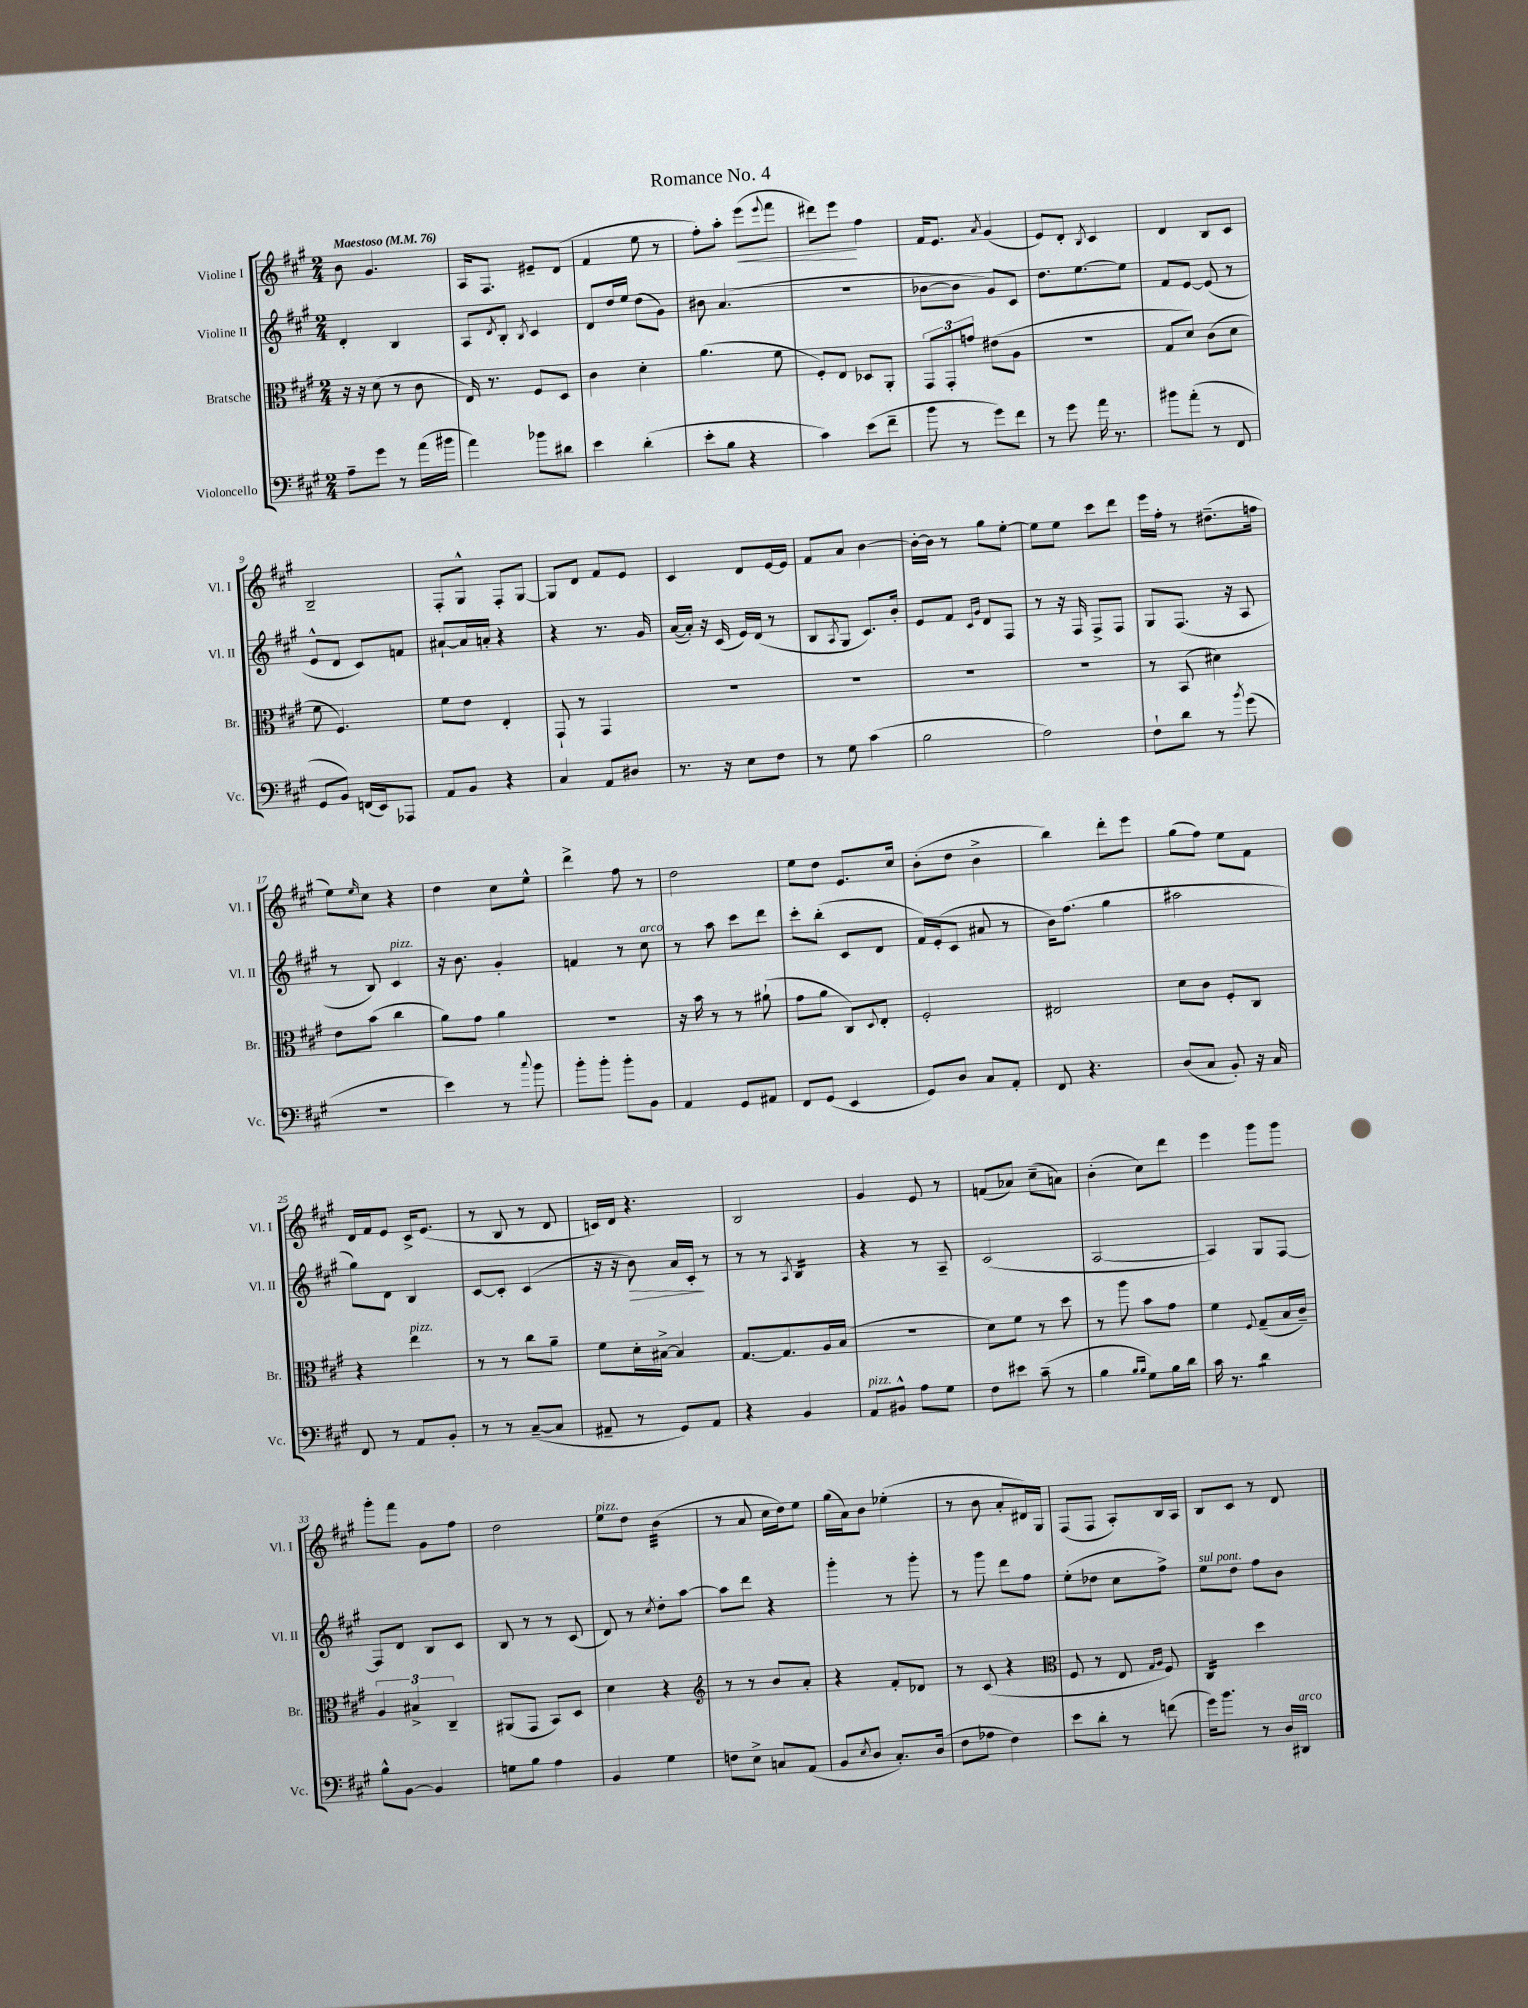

**kern	**kern	**kern	**kern
*staff4	*staff3	*staff2	*staff1
*clefF4	*clefC3	*clefG2	*clefG2
*k[f#c#g#]	*k[f#c#g#]	*k[f#c#g#]	*k[f#c#g#]
*M2/4	*M2/4	*M2/4	*M2/4
*MM76	*MM76	*MM76	*MM76
8A~	16r	4d'	8b
.	16r	.	.
8g#	(8d	.	4.g#
8r	8r	4B	.
(16a	8c#	.	.
16b#	.	.	.
=	=	=	=
4a)	16E)	8A	16A
.	8.r	.	8.F#
.	.	8qd	.
.	.	8B'	.
.	.	8qB	.
8b-	8F#	4c#	8e#~
8d#	8D	.	(8d
=	=	=	=
4e	4c#	8d	4f#
.	.	16dd	.
.	.	16ee	.
(4d'	4d'	(8dd	8ee
.	.	8g#)	8r
=	=	=	=
8e'	(4.a	8b#	8ff#')
8B	.	(4.a	8aa'
4r	.	.	(8eee
.	.	.	8qqeee
.	8f#	.	8fff#
=	=	=	=
4c#)	8F#')	2r	8ddd#)
.	8E	.	8eee
(8e	8D-	.	4ff#
8f#~	8AA'	.	.
=	=	=	=
8b	12GG#	[8b-	16f#
.	.	.	8.e
.	12GG#'	.	.
8r	.	8b-]	.
.	12g	.	.
.	.	.	8qa
8g#)	(8e#	8g#)	(4g#
8f#	8A	8c#	.
=	=	=	=
8r	2r	8.dd	8e)
8g#	.	.	8d'
.	.	[8.ee	.
.	.	.	8qB
16a	.	.	4c#
8.r	.	.	.
.	.	8ee]	.
=	=	=	=
8b#	8G#	8f#	4d
(8a'	8d)	[8e	.
8r	(8c#	(8e]	8B
8FF#	8d	8r	8c#
=	=	=	=
8GG#	8f#	8e^^	2B~
8BB)	4.F#)	8d	.
(16FF	.	8c#)	.
16EE)	.	.	.
8AAA-	.	8f	.
=	=	=	=
8AA	8f#	[8a#`	8F#'
8BB	8e	16a#]	8G#^^
.	.	16a'	.
4r	4E'	4r	8F#'
.	.	.	[8G#
=	=	=	=
4C#	8GG#`	4r	8G#]
.	8r	.	8d
8AA	4GG#	8.r	8f#
8D#	.	.	8e
.	.	16g#	.
=	=	=	=
8.r	2r	([16a	4c#
.	.	16a'])	.
.	.	16r	.
16r	.	(16c#	.
8E	.	16e)	8d
.	.	(16d	.
8F#	.	8r	[16e
.	.	.	16e]
=	=	=	=
8r	2r	8B	8f#
.	.	8qA	.
8G#	.	8G#	8a
(4c#	.	8.c#)	[4b
.	.	16b'	.
=	=	=	=
2B	2r	8e	16b'_
.	.	.	16b]
.	.	8f#	8r
.	.	16qqc#	.
.	.	16qqg#	.
.	.	8d	8gg#
.	.	8F#	[8ee'
=	=	=	=
2A)	2r	8r	8ee]
.	.	16r	8ee
.	.	16F#	.
.	.	8F#^	8ccc#
.	.	8F#	8ddd
=	=	=	=
8F#`	8r	8G#	16eee
.	.	.	16ff#'
8d	(8BB	(8.F#	8r
8r	4d#)	.	(8.dd#~
.	.	16r	.
8qb	.	.	.
(8g#	.	8A	.
.	.	.	16ff
=	=	=	=
2r	8e	8r	8ee)
.	.	.	16qqee
.	(8b	8B)	8cc#
.	4cc#	4c#	4r
=	=	=	=
4e)	8a)	16r	4dd
.	.	8.b	.
.	8g#	.	.
8r	4a	4g#'	8cc#
8qqcc#	.	.	.
8b	.	.	8ee^^
=	=	=	=
8b'	2r	4f	4ddd^
8b'	.	.	.
8b'	.	8r	8ff#
8BB	.	8cc#	8r
=	=	=	=
4AA	16r	8r	2dd
.	16b	.	.
.	8r	8aa	.
8GG#	8r	8ccc#	.
8AA#	(8a#`	8ddd	.
=	=	=	=
8FF#	8g#	8ccc#'	8ee
(8GG#	8a	(8bb'	8dd
4EE	8C#)	8c#	8.e
.	8qqD	.	.
.	8E'	8d	.
.	.	.	16cc#
=	=	=	=
8GG#)	2F#'	16f#)	(8b'
.	.	(16e'	.
8D	.	8c#	8dd
8C#	.	8a#	4b^
8AA'	.	8r	.
=	=	=	=
8FF#	2E#	16b)	4bb)
.	.	(8.ff#	.
4.r	.	.	.
.	.	4gg#	8ddd'
.	.	.	8eee
=	=	=	=
(8D	8d	2aa#	(8gg#
8C#	8c#	.	8ff#)
8BB')	8F#'	.	8ee
16r	8C#	.	8f#
16C#	.	.	.
=	=	=	=
8FF#	4r	8gg#)	16d
.	.	.	16f#
8r	.	8d	8e
8AA	4ee	4B	16c#^
.	.	.	(8.e
8BB'	.	.	.
=	=	=	=
8r	8r	[8c#	8r
8r	8r	8c#']	8B
([8C#~	8cc#	(4c#	8r
8C#]	8a~	.	8d
=	=	=	=
8AA#~	8f#	16r	16c)
.	.	16r	16d
8r	16d'	8b)	4.r
.	[16B#^	.	.
8GG#)	4B#]	16a	.
.	.	16c#'	.
8AA#	.	8r	.
=	=	=	=
4r	[8.G#	8r	2B
.	.	8r	.
.	8.G#]	.	.
.	.	8qA	.
4BB	.	4B	.
.	16A	.	.
.	(16B	.	.
=	=	=	=
8AA	2r	4r	4g#
8BB#^^	.	.	.
8A	.	8r	8e
8G#	.	8A~	8r
=	=	=	=
8F#	8d)	(2c#	(8f
8e#	8f#	.	8a-)
(8c#~	8r	.	(8cc#~
8r	8dd	.	8a)
=	=	=	=
4B	8r	[2A	(4b'
.	8aa	.	.
16qqB	.	.	.
16qqB	.	.	.
8G#)	8b	.	8cc#)
16B	8g#	.	8ddd
16d	.	.	.
=	=	=	=
16c#	4f#	4A])	4eee
8.r	.	.	.
.	8qqF#	.	.
4d	(8G#~	8G#	8ggg#
.	16B	[8F#	8ggg#
.	16c#~)	.	.
=	=	=	=
8B^^	6A	8F#]	8ggg#'
[8BB	.	8d	8fff#
.	6B#^	.	.
4BB]	.	8B	8g#
.	6C#~	.	.
.	.	8c#	8ff#
=	=	=	=
8G	(8AA#	8B	2dd
8B	8GG#	8r	.
4A	8BB)	8r	.
.	8D	(8c#	.
=	=	=	=
4BB	4d	8d)	8ee
.	.	8r	8dd
.	.	8qcc#	.
4G#	4r	8dd'	(4b
.	.	[8aa	.
=	=	=	=
*	*clefG2	*	*
8F	8r	8aa]	8r
8E^	8r	8ddd	8a
8C	8b	4r	16cc#
.	.	.	16dd)
(8AA	8a'	.	8ee
=	=	=	=
8BB	4r	4ggg#'	(16gg#
.	.	.	16a)
8qE	.	.	.
8D	.	.	8b
8.C#')	8f#'	8r	(4ee-'
.	8d-	8ggg#'	.
(16D	.	.	.
=	=	=	=
8F#	8r	8r	8r
8A-	(8c#	8ggg#	8b
4F#)	4r	8ddd	8a'
.	.	8ff#	16d#)
.	.	.	16G#
=	=	=	=
*	*clefC3	*	*
8e	8F#	(8ee'	(8F#
8d'	8r	8dd-	8F#
8r	8E	8cc#	8A')
.	16qqG#	.	.
.	16qqA	.	.
(8f	8F#)	8ff#^)	16B
.	.	.	16A
=	=	=	=
16g#)	4C#	8ee	8B
8.b	.	.	.
.	.	8dd	8c#
8r	4dd	8ff#	8r
16D	.	8b	8d
16DD#	.	.	.
==	==	==	==
*-	*-	*-	*-
